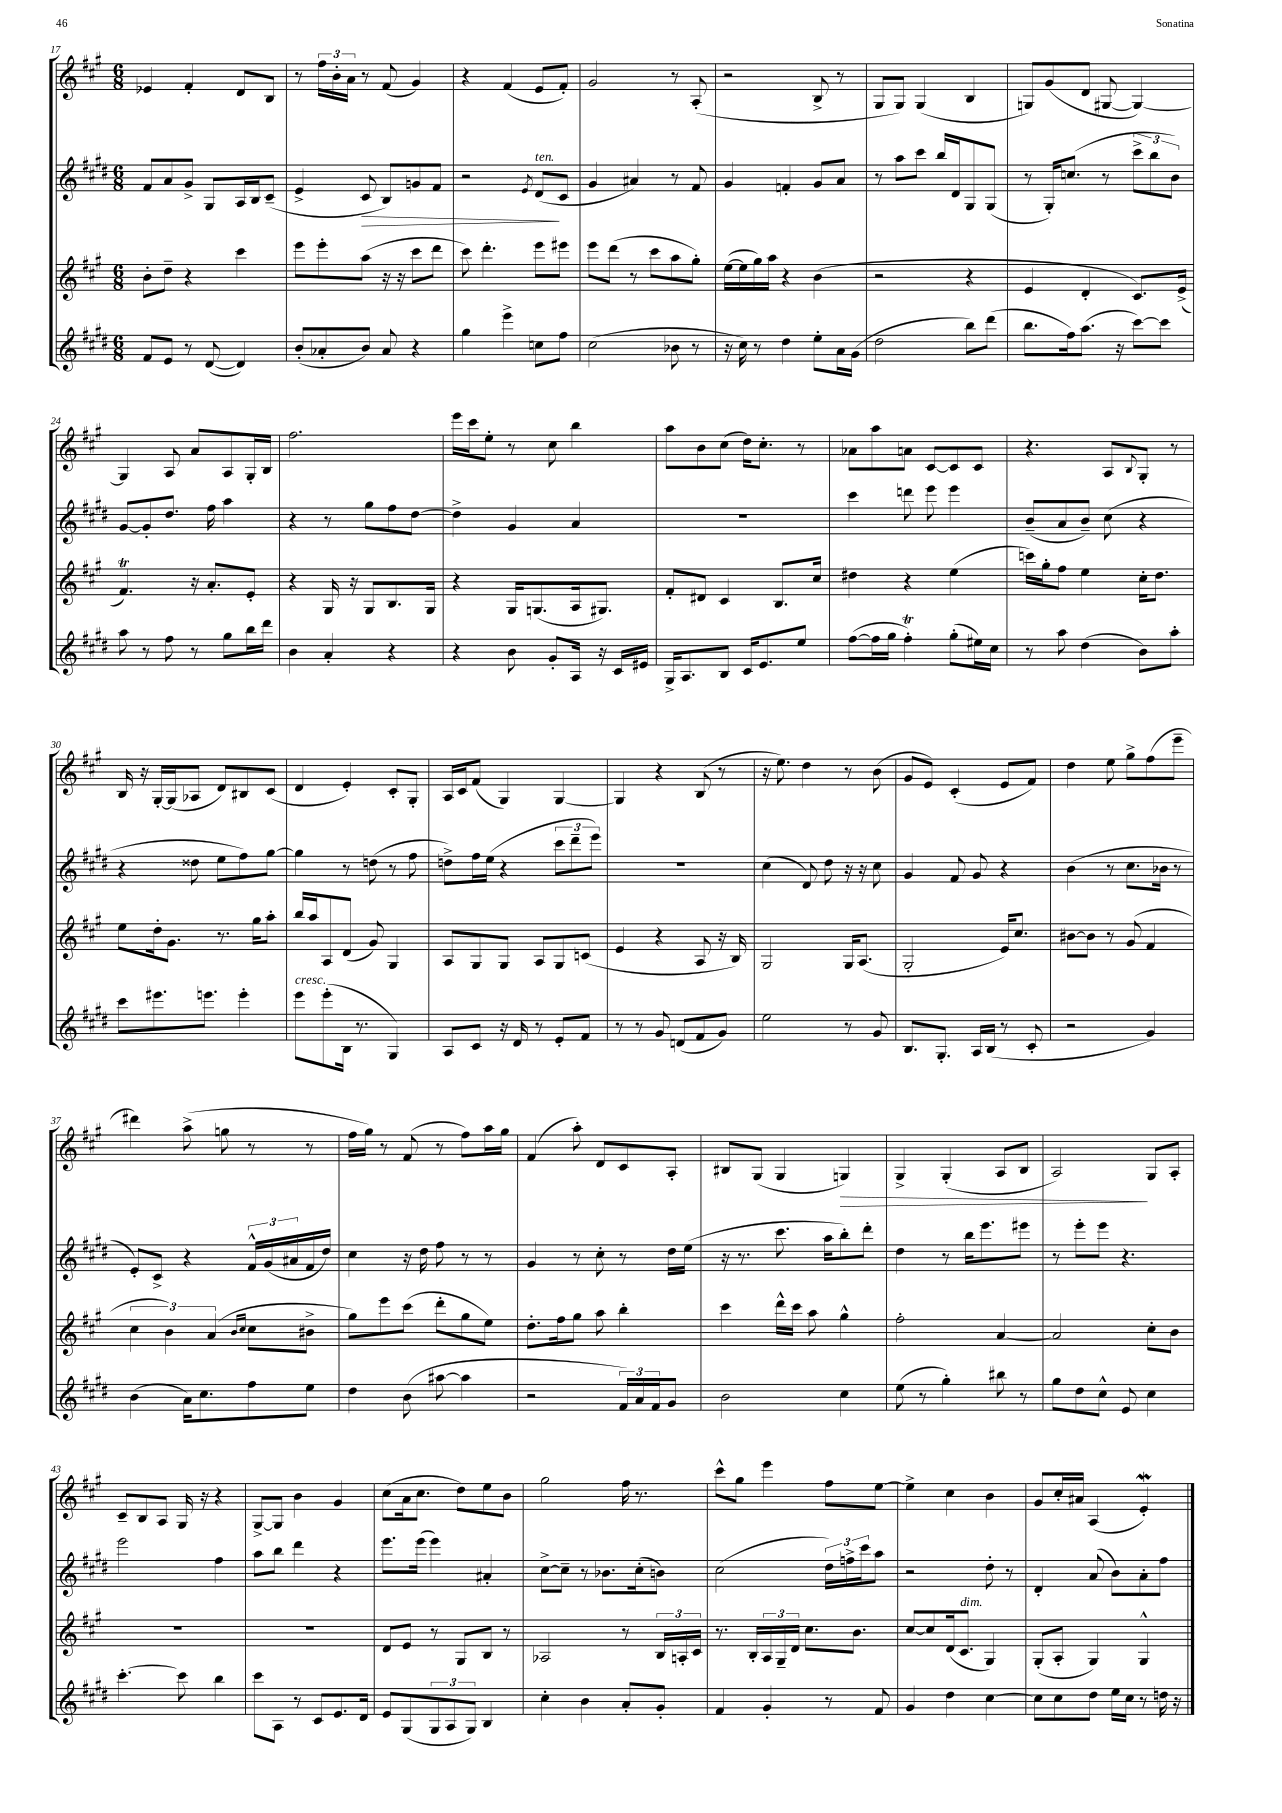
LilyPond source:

<<
\new StaffGroup <<
\new Staff = "s0" {
    \clef treble \key a \major \numericTimeSignature \time 6/8
    ees'4 fis'4-. d'8 b8 |
    r8 \tuplet 3/2 { fis''16 b'16-. a'16 } r8 fis'8( gis'4) |
    r4 fis'4( e'8 fis'8-.) |
    gis'2 r8 a8-.( |
    r2 b8-> r8 |
    gis8 gis8) gis4( b4 |
    g8) gis'8( d'8 gis8~ gis4~) |
    gis4 a8 a'8 a8 gis16-. b16 |
    fis''2. |
    e'''16 cis'''16 e''8-. r8 cis''8 b''4 |
    a''8 b'8 cis''8( d''16) cis''8.-. r8 |
    aes'8 a''8 a'8 cis'8~ cis'8 cis'8 |
    r4. a8 \appoggiatura { b8 } gis8-. r8 |
    b16 r16 gis16~-. gis16( aes8 d'8) bis8 cis'8( |
    d'4 e'4-.) cis'8-. gis8-. |
    a16 cis'16 fis'8( gis4) gis4~ |
    gis4 r4 b8( r8 |
    r16 e''8.) d''4 r8 b'8( |
    gis'8 e'8) cis'4-.( e'8 fis'8) |
    d''4 e''8 gis''8-> fis''8( e'''8-- |
    dis'''4) a''8->( g''8 r8 r8 |
    fis''16 gis''16) r8 fis'8( r8 fis''8) a''16 gis''16 |
    fis'4( a''8-.) d'8 cis'8 a8-. |
    bis8 gis8( gis4 g4\>) |
    gis4-> gis4-.( a8 b8 |
    a2\!) gis8 a8-. |
    cis'8-- b8 a8 gis16 r16 r4 |
    gis8~-> gis8 b'4 gis'4 |
    cis''8( a'16 cis''8. d''8) e''8 b'8 |
    gis''2 fis''16 r8. |
    cis'''8-^ gis''8 e'''4 fis''8 e''8~ |
    e''4-> cis''4 b'4 |
    gis'8 cis''16-. ais'16 a4( e'4-.\mordent) \bar "|." |
}
\new Staff = "s1" {
    \clef treble \key e \major \numericTimeSignature \time 6/8
    fis'8 a'8 gis'8-> gis8 a16 b16 cis'8--( |
    e'4-> cis'8\> b8) g'8 fis'8 |
    r2 \acciaccatura { e'8 } dis'8\!^\markup { \italic "ten." }( cis'8 |
    gis'4 ais'4) r8 fis'8 |
    gis'4 f'4-. gis'8 a'8 |
    r8 a''8 cis'''8 b''16 dis'16 gis8 gis8( |
    r8 gis16-.) c''8.( r8 \tuplet 3/2 { cis'''8-> b''8 b'8) } |
    gis'8~ gis'8-. dis''8. fis''16 a''4 |
    r4 r8 gis''8 fis''8 dis''8~ |
    dis''4-> gis'4 a'4 |
    R2. |
    cis'''4 d'''8 e'''8 e'''4 |
    b'8--( a'8 b'8--) cis''8( r4 |
    r4 disis''8 e''8 fis''8) gis''8~ |
    gis''4 r8 d''8( r8 fis''8 |
    d''8->) fis''16 e''16( r4 \tuplet 3/2 { cis'''8 dis'''8-- e'''8) } |
    R2. |
    cis''4( dis'8) dis''8 r16 r16 cis''8 |
    gis'4 fis'8 gis'8 r4 |
    b'4( r8 cis''8. bes'16 r8 |
    e'8-.) cis'8-> r4 \tuplet 3/2 { fis'16-^ gis'16( ais'16 } fis'16 dis''16) |
    cis''4 r16 dis''16 fis''8 r8 r8 |
    gis'4 r8 cis''8-. r8 dis''16 e''16( |
    r16 r8. cis'''8. a''16 b''8-.) dis'''8-. |
    dis''4 r8 b''16 e'''8. eis'''8 |
    r8 e'''8-. e'''8 r4. |
    e'''2 fis''4 |
    a''8 b''8 dis'''4 r4 |
    e'''8. e'''16( e'''4) ais'4-. |
    cis''8~-> cis''8-- r8 bes'8. cis''16-.( b'8) |
    cis''2( \tuplet 3/2 { dis''16) f''16-> cis'''16 } a''8 |
    r2 dis''8-. r8 |
    dis'4-. a'8( b'8) a'8-. fis''8 \bar "|." |
}
\new Staff = "s2" {
    \clef treble \key a \major \numericTimeSignature \time 6/8
    b'8-. d''8-- r4 cis'''4 |
    e'''8 e'''8-. a''8( r16 r16 cis'''8 d'''8 |
    cis'''8) d'''4.-. e'''8 eis'''8 |
    e'''8 d'''8( r8 cis'''8 a''8 gis''8-.) |
    e''16~( e''16 gis''16) a''16 r4 b'4( |
    r2 r4 |
    e'4 d'4-. cis'8.) e'16->( |
    fis'4.\trill) r16 a'8.-. e'8-. |
    r4 gis16 r16 gis8 b8. gis16 |
    r4 gis16 g8.( a16 gis8.) |
    fis'8-. dis'8 cis'4 b8. cis''16 |
    dis''4 r4 e''4( |
    c'''16) gis''16-. fis''8 e''4 cis''16-. d''8. |
    e''8 d''16-. gis'8. r8. gis''16 a''8-. |
    b''16 a''16 a8 d'8( gis'8) gis4 |
    a8 gis8 gis8 a8 gis8 c'8( |
    e'4 r4 a8 r16 b16) |
    gis2 gis16 a8.( |
    gis2-. e'16) cis''8. |
    bis'8~ bis'8 r8 gis'8( fis'4 |
    \tuplet 3/2 { cis''4 b'4) a'4( } \grace { b'16 cis''16 } cis''8 bis'8-> |
    gis''8) e'''8 cis'''8( d'''8-. gis''8 e''8) |
    d''8.-. fis''16 gis''8 a''8 b''4-. |
    cis'''4 d'''16-^ cis'''16 a''8 gis''4-^ |
    fis''2-. a'4~ |
    a'2 cis''8-. b'8 |
    R2. |
    R2. |
    d'8 e'8 r8 gis8 b8 r8 |
    aes2 r8 \tuplet 3/2 { b16 a16-. cis'16 } |
    r8. b16-. \tuplet 3/2 { a16 gis16-- d'16 } cis''8. b'8. |
    cis''8~ cis''8 d'16( cis'8.^\markup { \italic "dim." } gis4) |
    gis8-.( a8-. gis4) gis4-^ \bar "|." |
}
\new Staff = "s3" {
    \clef treble \key e \major \numericTimeSignature \time 6/8
    fis'8 e'8 r8 dis'8~( dis'4) |
    b'8-.( aes'8-. b'8) aes'8 r4 |
    gis''4 e'''4-> c''8 fis''8 |
    cis''2( bes'8 r8 |
    r16 cis''16) r8 dis''4 e''8-. a'16 gis'16( |
    dis''2 b''8) dis'''8( |
    b''8. fis''16) a''8.( r16 cis'''8~) cis'''8 |
    a''8 r8 fis''8 r8 gis''8 b''16 dis'''16 |
    b'4 a'4-. r4 |
    r4 b'8 gis'8-. a16 r16 cis'16 eis'16 |
    gis16-> a8. b8 cis'16 e'8. e''8 |
    fis''8~( fis''16 gis''16 fis''4-.\trill) gis''8-.( eis''16) cis''16 |
    r8 a''8 dis''4( b'8) a''8-. |
    cis'''8 eis'''8. e'''8. e'''4-. |
    e'''8^\markup { \italic "cresc." } e'''8-.( b16 r8. gis4) |
    a8 cis'8 r16 dis'16 r8 e'8-. fis'8 |
    r8 r8 gis'8 d'8( fis'8 gis'8) |
    e''2 r8 gis'8 |
    b8. gis8.-. a16 b16( r8 cis'8-. |
    r2 gis'4) |
    b'4( a'16) cis''8. fis''8 e''8 |
    dis''4 b'8( ais''8~ ais''4 |
    r2 \tuplet 3/2 { fis'16) a'16 fis'16 } gis'8 |
    b'2 cis''4 |
    e''8( r8 gis''4-.) bis''8 r8 |
    gis''8 dis''8 cis''8-^ e'8 cis''4 |
    cis'''4.~-. cis'''8 b''4 |
    cis'''8 a8 r8 cis'8 e'8. dis'16 |
    e'8 gis8( \tuplet 3/2 { gis8 a8 gis8) } b4 |
    cis''4-. b'4 a'8-. gis'8-. |
    fis'4 gis'4-. r8 fis'8 |
    gis'4 dis''4 cis''4~ |
    cis''8 cis''8 dis''8 e''16 cis''16 r8 d''16 r16 \bar "|." |
}
>>
>>
\layout { \context { \Score currentBarNumber = #17 } }
